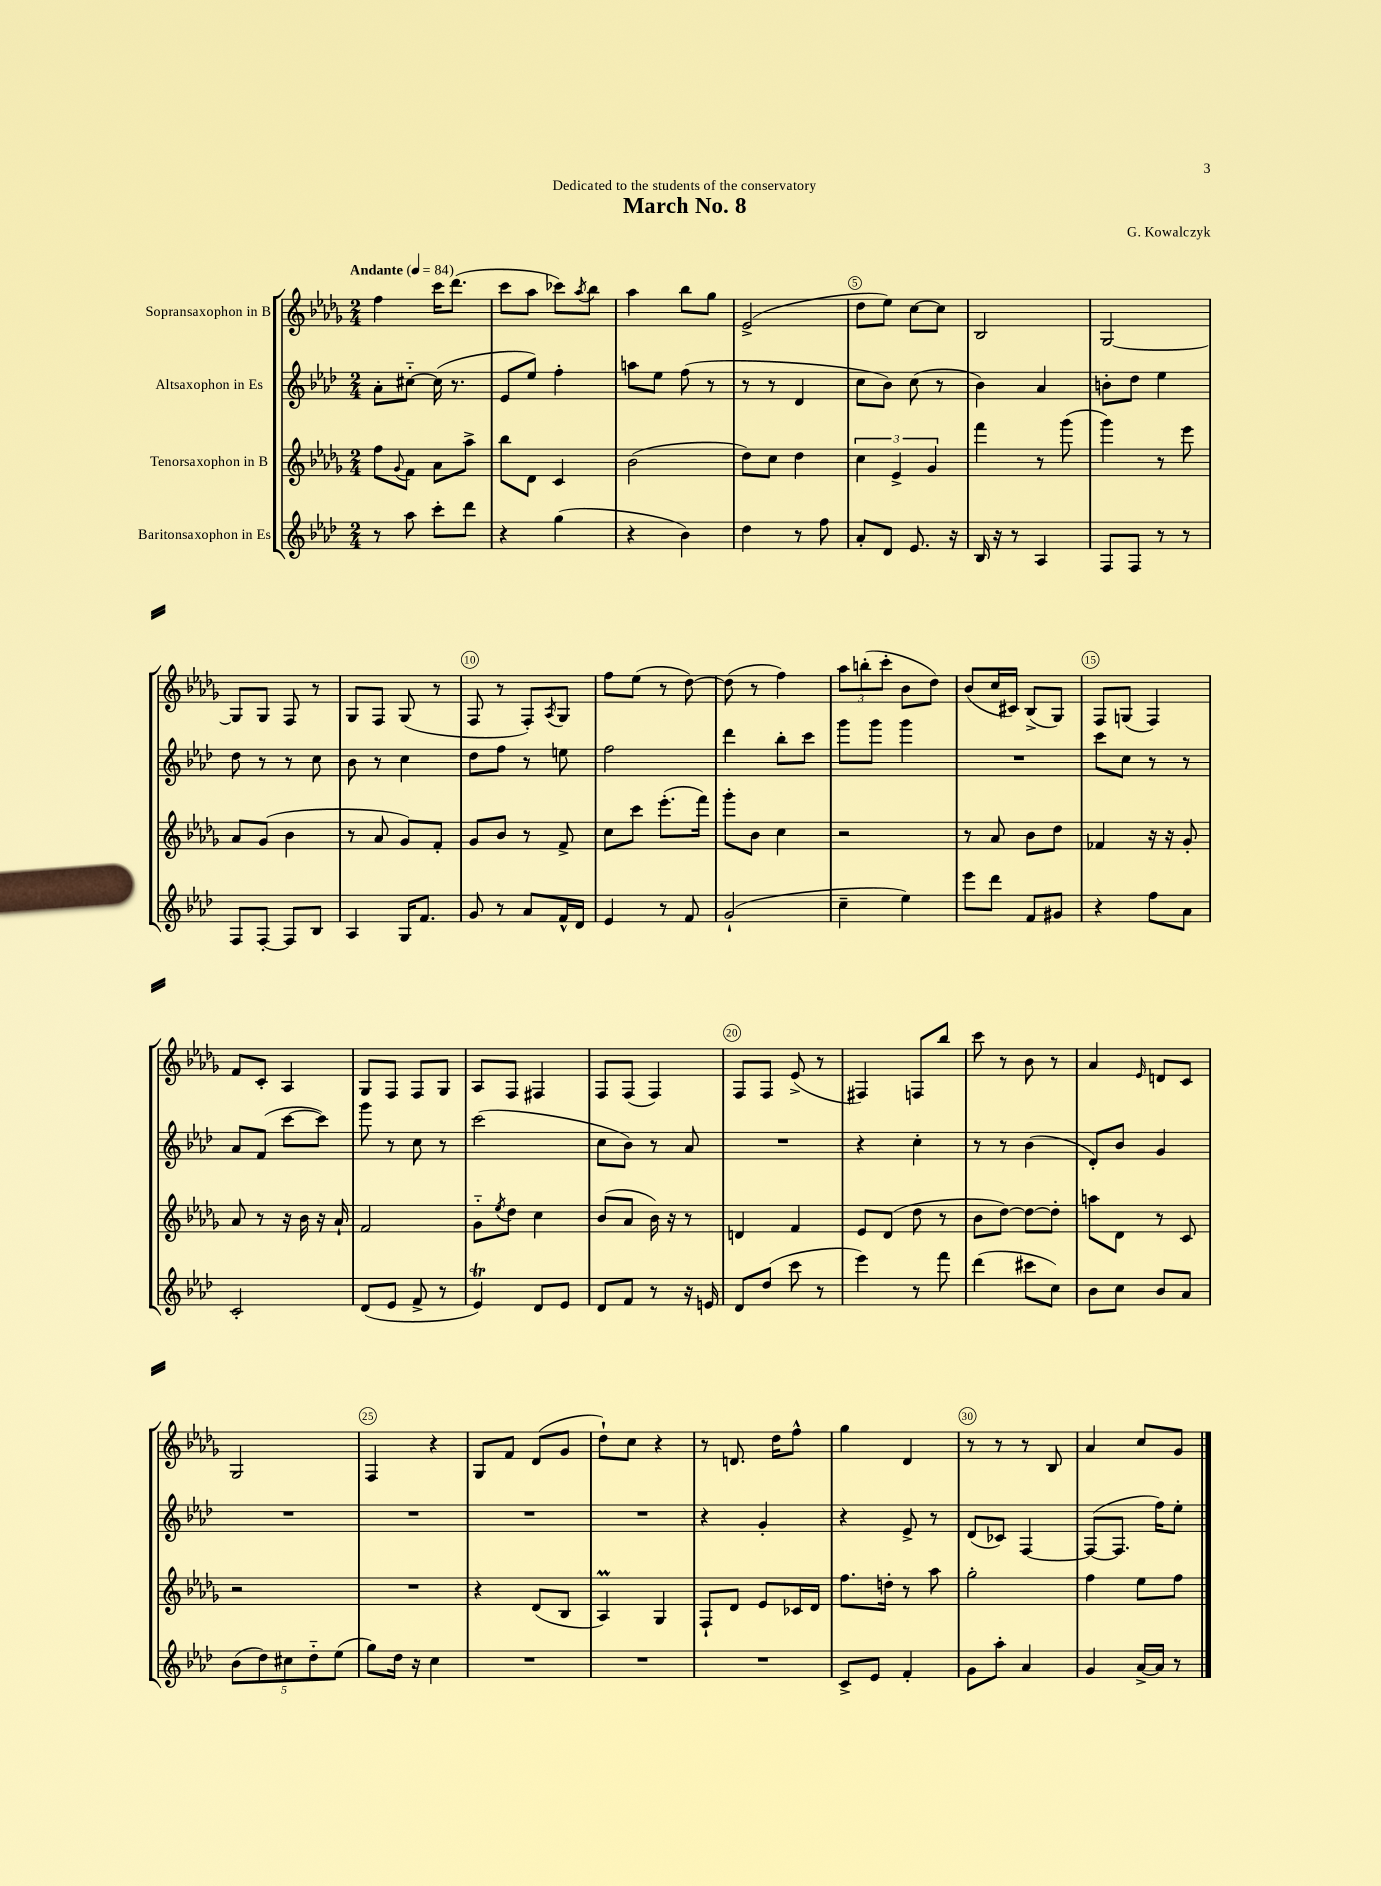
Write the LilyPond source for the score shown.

\header { title = "March No. 8" composer = "G. Kowalczyk" dedication = "Dedicated to the students of the conservatory" }
<<
\new StaffGroup <<
\new Staff = "s0" \with { instrumentName = "Sopransaxophon in B" } {
    \clef treble \key des \major \numericTimeSignature \time 2/4 \tempo "Andante" 4 = 84
    f''4 c'''16 des'''8.( |
    c'''8 aes''8 ces'''8) \acciaccatura { aes''8 } bes''8 |
    aes''4 bes''8 ges''8 |
    ees'2->( |
    des''8 ees''8) c''8~ c''8 |
    bes2 |
    ges2~ |
    ges8 ges8 f8 r8 |
    ges8 f8 ges8( r8 |
    f8 r8 f8-.) \acciaccatura { aes8 } ges8 |
    f''8 ees''8( r8 des''8~) |
    des''8( r8 f''4) |
    \tuplet 3/2 { aes''8 b''8-.( c'''8-. } bes'8 des''8) |
    bes'8( c''16 cis'16) bes8->( ges8) |
    f8 g8( f4) |
    f'8 c'8-. aes4 |
    ges8 f8 f8 ges8 |
    aes8 f8 fis4 |
    f8 f8( f4) |
    f8 f8 ees'8->( r8 |
    fis4) f8 bes''8 |
    c'''8 r8 bes'8 r8 |
    aes'4 \grace { ees'16 } d'8 c'8 |
    ges2 |
    f4 r4 |
    ges8 f'8 des'8( ges'8 |
    des''8-!) c''8 r4 |
    r8 d'8. des''16 f''8-^ |
    ges''4 des'4 |
    r8 r8 r8 bes8 |
    aes'4 c''8 ges'8 \bar "|." |
}
\new Staff = "s1" \with { instrumentName = "Altsaxophon in Es" } {
    \clef treble \key aes \major \numericTimeSignature \time 2/4
    aes'8-. cis''8~-_ cis''16( r8. |
    ees'8 ees''8) f''4-. |
    a''8 ees''8 f''8( r8 |
    r8 r8 des'4 |
    c''8 bes'8) c''8( r8 |
    bes'4) aes'4 |
    b'8-. des''8 ees''4 |
    des''8 r8 r8 c''8 |
    bes'8 r8 c''4 |
    des''8 f''8 r8 e''8 |
    f''2 |
    des'''4 bes''8-. c'''8 |
    g'''8 g'''8 g'''4 |
    R2 |
    c'''8 c''8 r8 r8 |
    aes'8 f'8( c'''8~ c'''8) |
    g'''8 r8 c''8 r8 |
    c'''2( |
    c''8 bes'8) r8 aes'8 |
    R2 |
    r4 c''4-. |
    r8 r8 bes'4( |
    des'8-.) bes'8 g'4 |
    R2 |
    R2 |
    R2 |
    R2 |
    r4 g'4-. |
    r4 ees'8-> r8 |
    des'8( ces'8) f4~ |
    f8~( f8. f''16) ees''8-. \bar "|." |
}
\new Staff = "s2" \with { instrumentName = "Tenorsaxophon in B" } {
    \clef treble \key des \major \numericTimeSignature \time 2/4
    f''8 \appoggiatura { ges'8 } f'8 aes'8 aes''8-> |
    bes''8 des'8 c'4 |
    bes'2( |
    des''8) c''8 des''4 |
    \tuplet 3/2 { c''4 ees'4-> ges'4 } |
    f'''4 r8 ges'''8( |
    ges'''4) r8 ees'''8 |
    aes'8 ges'8( bes'4 |
    r8 aes'8 ges'8) f'8-. |
    ges'8 bes'8 r8 f'8-> |
    c''8 c'''8 ees'''8.-.( f'''16) |
    ges'''8-. bes'8 c''4 |
    r2 |
    r8 aes'8 bes'8 des''8 |
    fes'4 r16 r16 ges'8-. |
    aes'8 r8 r16 bes'16 r16 aes'16-! |
    f'2 |
    ges'8-_ \acciaccatura { ees''8 } des''8 c''4 |
    bes'8( aes'8 bes'16) r16 r8 |
    d'4 f'4 |
    ees'8 des'8( des''8 r8 |
    bes'8 des''8~) des''8~ des''8-. |
    a''8 des'8 r8 c'8 |
    r2 |
    R2 |
    r4 des'8( bes8 |
    aes4\prall) ges4 |
    f8-! des'8 ees'8 ces'16 des'16 |
    f''8. d''16-. r8 aes''8 |
    ges''2-. |
    f''4 ees''8 f''8 \bar "|." |
}
\new Staff = "s3" \with { instrumentName = "Baritonsaxophon in Es" } {
    \clef treble \key aes \major \numericTimeSignature \time 2/4
    r8 aes''8 c'''8-. des'''8 |
    r4 g''4( |
    r4 bes'4) |
    des''4 r8 f''8 |
    aes'8-. des'8 ees'8. r16 |
    bes16 r16 r8 aes4 |
    f8 f8 r8 r8 |
    f8 f8~-. f8 bes8 |
    aes4 g16 f'8. |
    g'8 r8 aes'8 f'16-^ des'16 |
    ees'4 r8 f'8 |
    g'2-!( |
    c''4-- ees''4) |
    ees'''8 des'''8 f'8 gis'8 |
    r4 f''8 aes'8 |
    c'2-. |
    des'8( ees'8 f'8-> r8 |
    ees'4\trill) des'8 ees'8 |
    des'8 f'8 r8 r16 e'16 |
    des'8 des''8( c'''8 r8 |
    ees'''4) r8 f'''8 |
    des'''4( cis'''8 c''8) |
    bes'8 c''8 bes'8 aes'8 |
    \tuplet 5/4 { bes'8( des''8) cis''8 des''8-_ ees''8( } |
    g''8) des''16 r16 c''4 |
    R2 |
    R2 |
    R2 |
    c'8-> ees'8 f'4-. |
    g'8 aes''8-. aes'4 |
    g'4 aes'16~-> aes'16 r8 \bar "|." |
}
>>
>>
\layout { \context { \Score \override BarNumber.break-visibility = ##(#f #t #t) barNumberVisibility = #(every-nth-bar-number-visible 5) \override BarNumber.stencil = #(make-stencil-circler 0.1 0.3 ly:text-interface::print) } }
